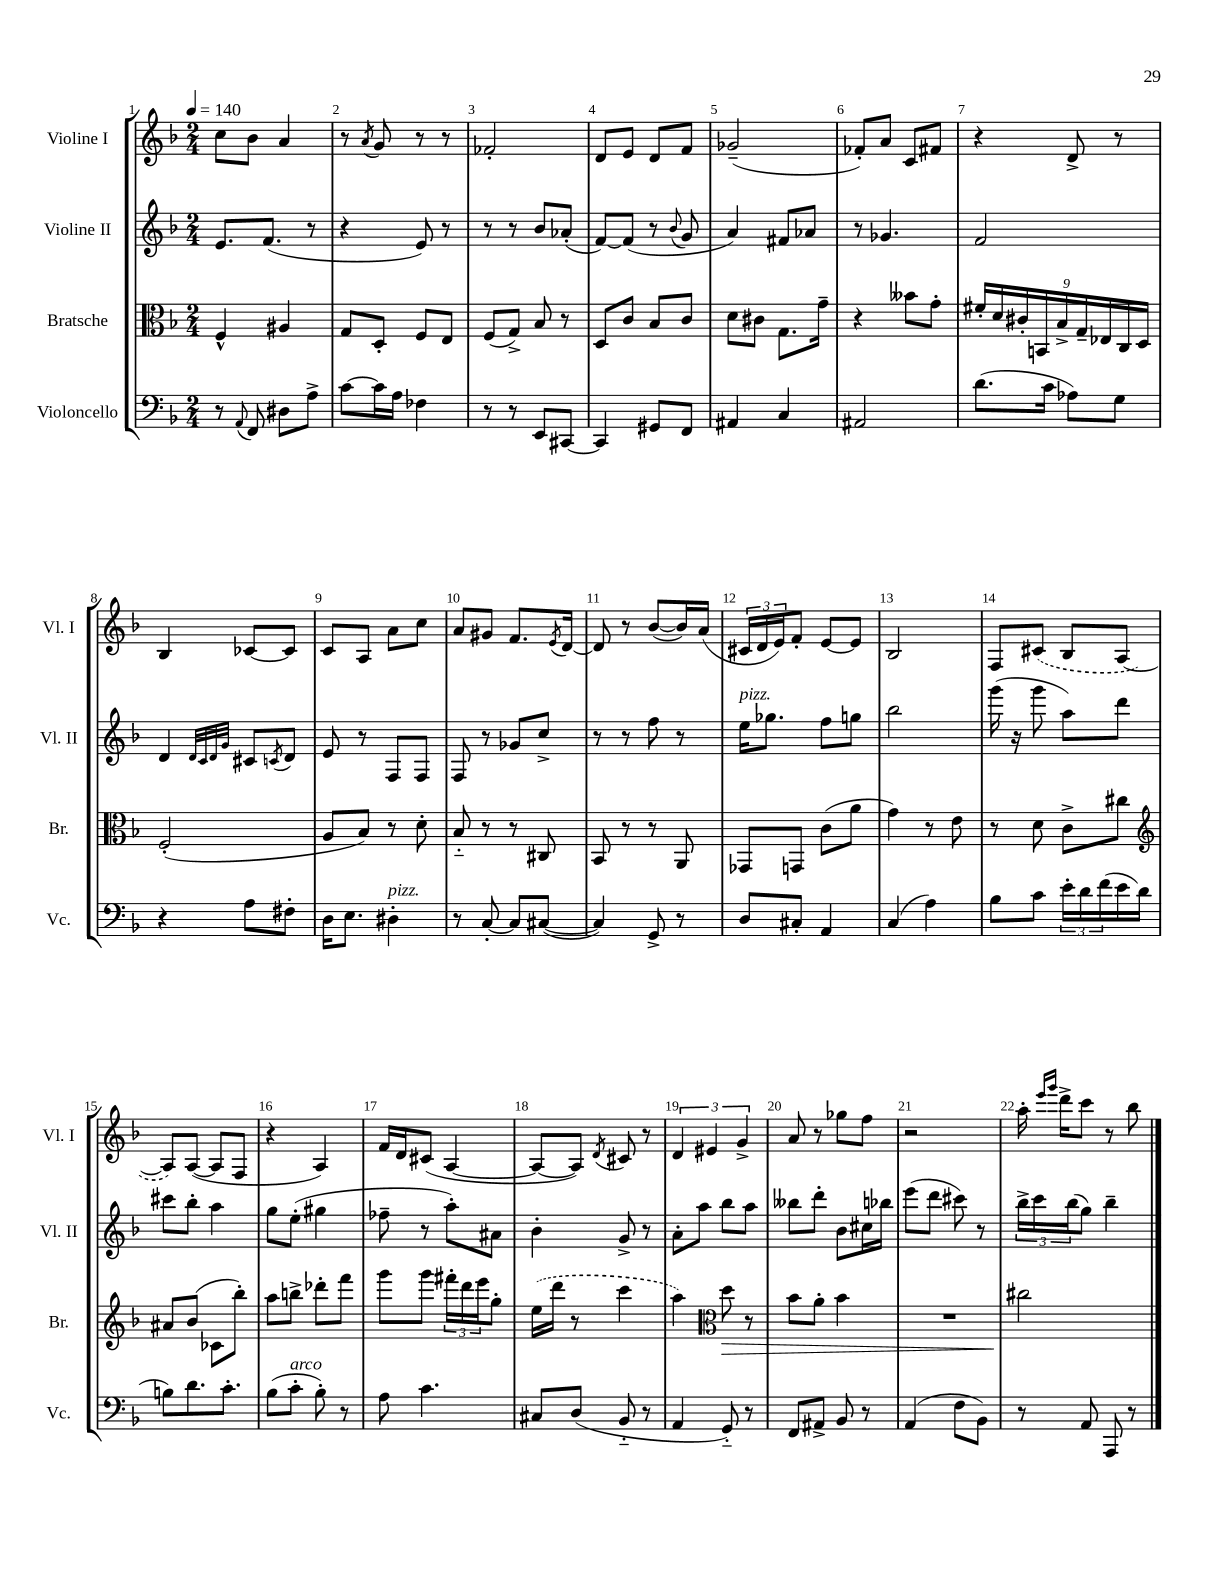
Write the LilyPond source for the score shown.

<<
\new StaffGroup <<
\new Staff = "s0" \with { instrumentName = "Violine I" shortInstrumentName = "Vl. I" } {
    \clef treble \key f \major \numericTimeSignature \time 2/4 \tempo 4 = 140
    c''8 bes'8 a'4 |
    r8 \acciaccatura { a'8 } g'8 r8 r8 |
    fes'2-. |
    d'8 e'8 d'8 f'8 |
    ges'2--( |
    fes'8-.) a'8 c'8 fis'8 |
    r4 d'8-> r8 |
    bes4 ces'8~ ces'8 |
    c'8 a8 a'8 c''8 |
    a'8 gis'8 f'8. \acciaccatura { e'8 } d'16~ |
    d'8 r8 bes'8~( bes'16) a'16( |
    \tuplet 3/2 { cis'16 d'16 e'16) } f'8-. e'8~ e'8 |
    bes2 |
    f8 \once \slurDashed cis'8( bes8 a8~ |
    a8) a8~( a8 f8 |
    r4 a4) |
    f'16 d'16 cis'8( a4~ |
    a8~ a8) \acciaccatura { d'8 } cis'8 r8 |
    \tuplet 3/2 { d'4 eis'4 g'4-> } |
    a'8 r8 ges''8 f''8 |
    r2 |
    a''16-. \grace { e'''16 g'''16 } d'''16-> c'''8 r8 bes''8 \bar "|." |
}
\new Staff = "s1" \with { instrumentName = "Violine II" shortInstrumentName = "Vl. II" } {
    \clef treble \key f \major \numericTimeSignature \time 2/4
    e'8. f'8.( r8 |
    r4 e'8) r8 |
    r8 r8 bes'8 aes'8-.( |
    f'8~) f'8( r8 \appoggiatura { bes'8 } g'8 |
    a'4) fis'8 aes'8 |
    r8 ges'4. |
    f'2 |
    d'4 \grace { d'32 c'32 d'32 g'32 } cis'8 \acciaccatura { c'8 } d'8 |
    e'8 r8 f8 f8 |
    f8 r8 ges'8 c''8-> |
    r8 r8 f''8 r8 |
    e''16^\markup { \italic "pizz." } ges''8. f''8 g''8 |
    bes''2 |
    g'''16( r16 g'''8 a''8) d'''8 |
    cis'''8 bes''8-. a''4 |
    g''8 e''8-.( gis''4 |
    fes''8-- r8 a''8-.) ais'8 |
    bes'4-. g'8-> r8 |
    a'8-. a''8 bes''8 a''8 |
    beses''8 d'''8-. bes'8 cis''16 bes''16 |
    e'''8( d'''8 cis'''8) r8 |
    \tuplet 3/2 { bes''16-> c'''16 bes''16( } g''8) bes''4-- \bar "|." |
}
\new Staff = "s2" \with { instrumentName = "Bratsche" shortInstrumentName = "Br." } {
    \clef alto \key f \major \numericTimeSignature \time 2/4
    f4-^ ais4 |
    g8 d8-. f8 e8 |
    f8( g8->) bes8 r8 |
    d8 c'8 bes8 c'8 |
    d'8 cis'8 g8. g'16-- |
    r4 beses'8 g'8-. |
    \tuplet 9/8 { fis'16-. d'16 cis'16-. b,16 bes16-> g16-- ees16 c16 d16 } |
    f2-.( |
    a8 bes8) r8 d'8-. |
    bes8-_ r8 r8 cis8 |
    bes,8 r8 r8 a,8 |
    ges,8 g,8 c'8( a'8 |
    g'4) r8 e'8 |
    r8 d'8 c'8-> cis''8 |
    \clef treble ais'8 bes'8( ces'8 bes''8-.) |
    a''8 b''8-> des'''8-. f'''8 |
    g'''8 g'''8 \tuplet 3/2 { fis'''16-. d'''16 e'''16 } g''8-. |
    \once \slurDashed e''16( d'''16 r8 c'''4 |
    a''4) \clef alto d''8\> r8 |
    bes'8 a'8-. bes'4 |
    R2 |
    cis''2\! \bar "|." |
}
\new Staff = "s3" \with { instrumentName = "Violoncello" shortInstrumentName = "Vc." } {
    \clef bass \key f \major \numericTimeSignature \time 2/4
    r8 \appoggiatura { a,8 } f,8 dis8 a8-> |
    c'8~ c'16 a16 fes4 |
    r8 r8 e,8 cis,8~ |
    cis,4 gis,8 f,8 |
    ais,4 c4 |
    ais,2 |
    d'8.( c'16 aes8) g8 |
    r4 a8 fis8-. |
    d16 e8. dis4-.^\markup { \italic "pizz." } |
    r8 c8~-. c8 cis8~( |
    cis4) g,8-> r8 |
    d8 cis8-. a,4 |
    c4( a4) |
    bes8 c'8 \tuplet 3/2 { e'16-. d'16 f'16( } e'16 d'16 |
    b8) d'8. c'8.-. |
    bes8( c'8-.^\markup { \italic "arco" } bes8-.) r8 |
    a8 c'4. |
    cis8 d8( bes,8-_ r8 |
    a,4 g,8-_) r8 |
    f,8 ais,8-> bes,8 r8 |
    a,4( f8 bes,8) |
    r8 a,8 a,,8 r8 \bar "|." |
}
>>
>>
\layout { \context { \Score \override BarNumber.break-visibility = ##(#f #t #t) barNumberVisibility = #all-bar-numbers-visible } }
